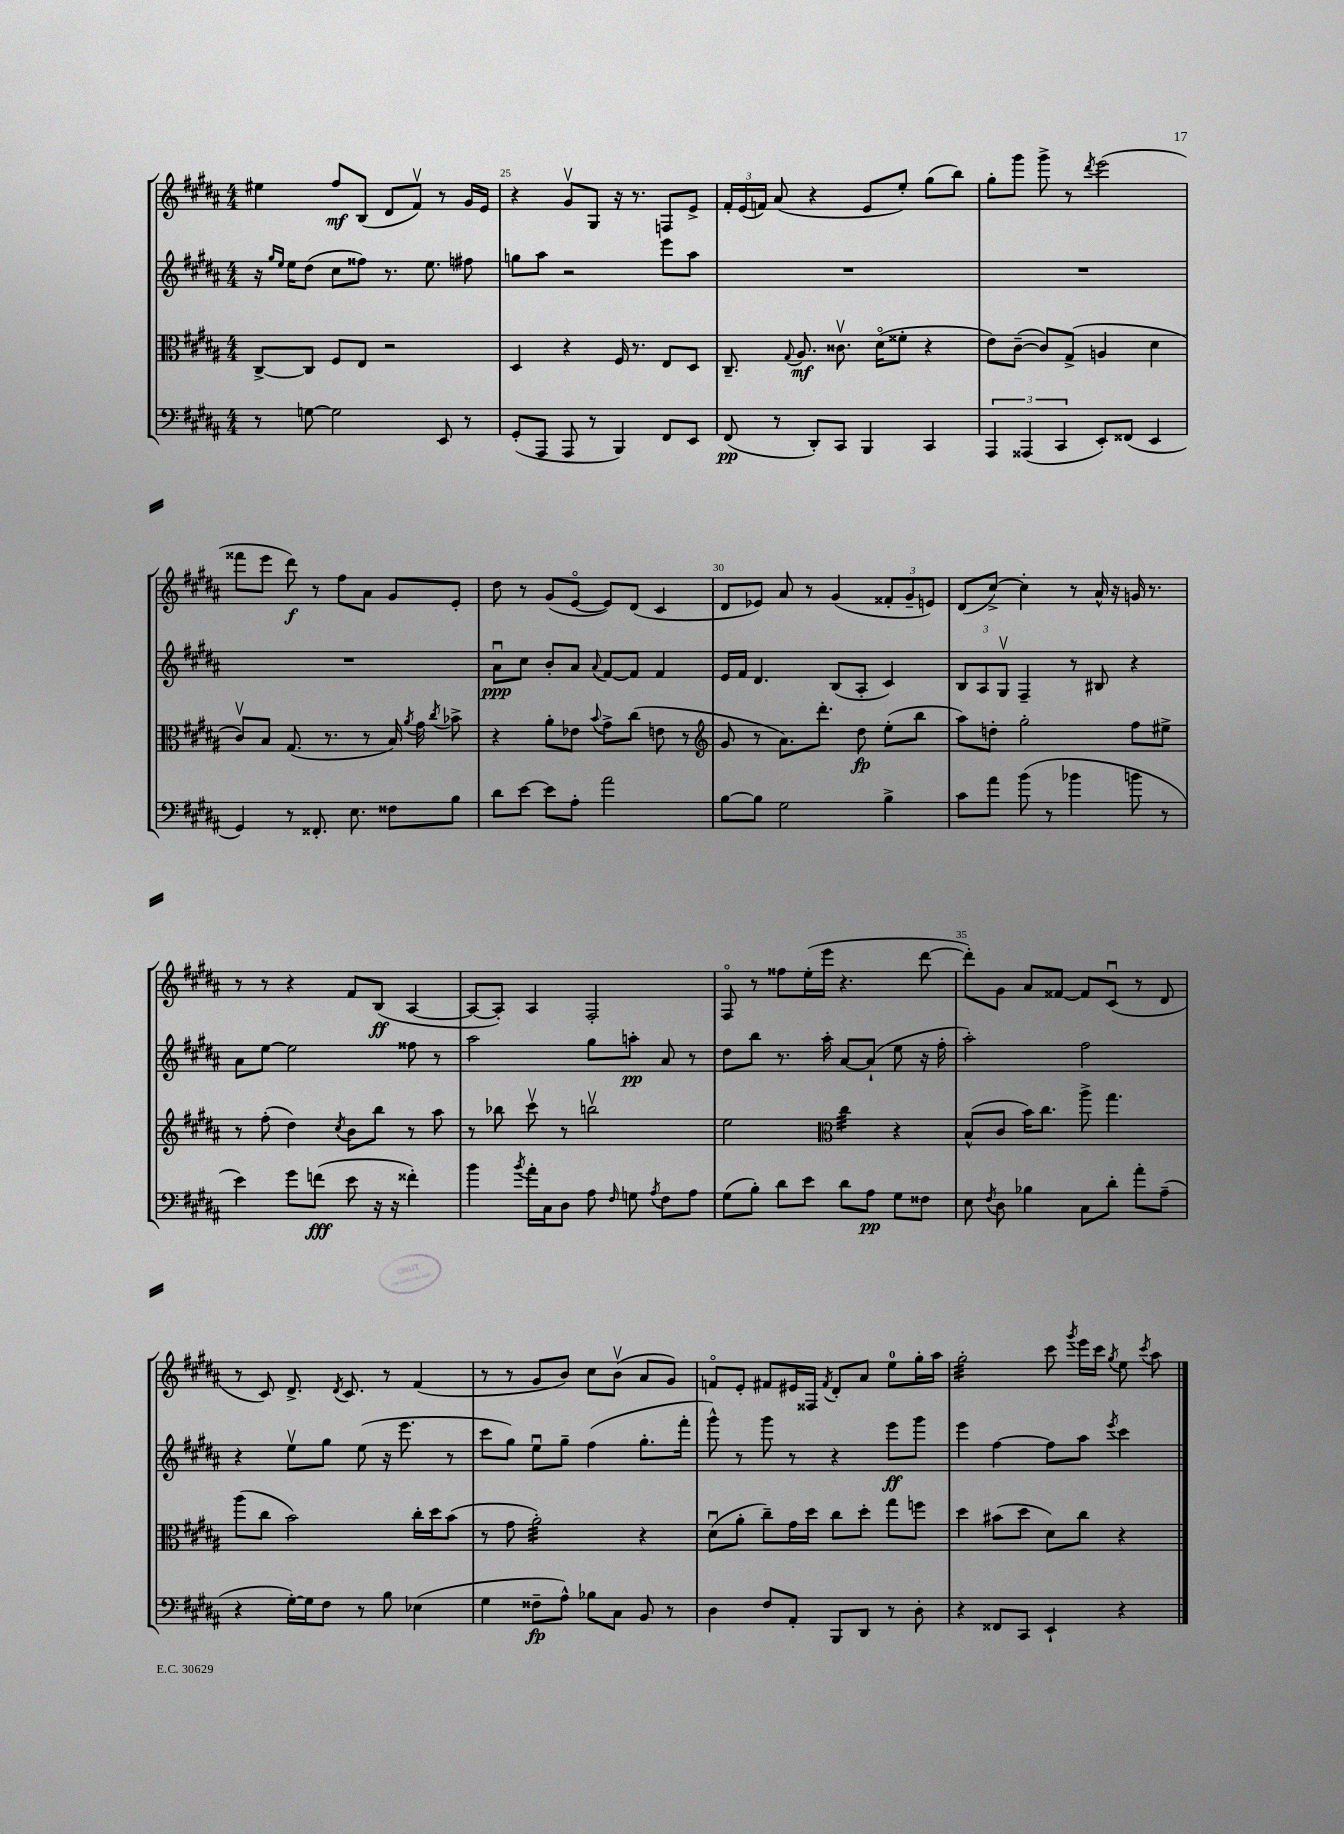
<<
\new StaffGroup <<
\new Staff = "s0" {
    \clef treble \key b \major \numericTimeSignature \time 4/4
    \autoBeamOff eis''4 fis''8[\mf b8]( dis'8[ fis'8]\upbow) r8 gis'16[ e'16] |
    r4 gis'8[\upbow gis8] r16 r8. f8[ e'8]-> |
    \tuplet 3/2 { fis'16[-. e'16( f'16]) } ais'8( r4 e'8[ e''8]-.) gis''8[( b''8]) |
    gis''8[-. gis'''8] gis'''8-> r8 \acciaccatura { dis'''8 } e'''2( |
    fisis'''8[ e'''8] dis'''8\f) r8 fis''8[ ais'8] gis'8[ e'8]-. |
    dis''8 r8 gis'8[( e'8]~\flageolet e'8[) dis'8]( cis'4 |
    dis'8[ ees'8]) ais'8 r8 gis'4( \tuplet 3/2 { fisis'8[-. gis'8-- e'8]) } |
    dis'8[( cis''8]~->) cis''4-. r8 ais'16-^ r16 g'16 r8. |
    r8 r8 r4 fis'8[ b8]\ff( ais4~ |
    ais8[~ ais8]-.) ais4 fis2-. |
    fis8\flageolet r8 fisis''8[ e''16-.( e'''16] r4. dis'''8~ |
    dis'''8[-.) gis'8] ais'8[ fisis'8]~ fisis'8[ cis'8]\downbow( r8 dis'8 |
    r8 cis'8) dis'8.-> \acciaccatura { dis'8 } cis'8. r8 fis'4( |
    r8 r8 gis'8[ b'8]) cis''8[ b'8]\upbow( ais'8[ gis'8]) |
    f'8[\flageolet e'8]-. fis'8[ eis'16 fisis16] \acciaccatura { fis'8 } dis'8[-. ais'8] e''8[-0 gis''16-. ais''16] |
    gis''2:32-. cis'''8 \acciaccatura { gis'''8 } e'''16[ cis'''16] \acciaccatura { gis''8 } e''8 \acciaccatura { cis'''8 } ais''8 \bar "|." |
}
\new Staff = "s1" {
    \clef treble \key b \major \numericTimeSignature \time 4/4
    \autoBeamOff r16 \grace { gis''16[ e''16] } e''16[ dis''8]( cis''8[ fisis''8]) r8. e''8. fis''8 |
    g''8[ ais''8] r2 e'''8[ ais''8] |
    R1 |
    R1 |
    R1 |
    ais'8[\downbow\ppp cis''8] b'8[-. ais'8] \appoggiatura { ais'8 } fis'8[~ fis'8] fis'4 |
    e'16[ fis'16] dis'4. b8[( ais8]-. cis'4) |
    \tuplet 3/2 { b8[ ais8 gis8]\upbow } fis4-- r8 bis8 r4 |
    ais'8[ e''8]~ e''2 fisis''8 r8 |
    ais''2 gis''8[ a''8]-.\pp ais'8 r8 |
    dis''8[ b''8] r8. ais''16-. ais'8[~ ais'8]-!( e''8 r16 fis''16-. |
    ais''2-.) fis''2 |
    r4 e''8[\upbow gis''8] e''8( r16 e'''8. r8 |
    cis'''8[ gis''8]) e''8[\downbow gis''8]-- fis''4( gis''8.[-. fis'''16]-. |
    gis'''8-^) r8 gis'''8 r8 r4 e'''8[\ff gis'''8] |
    e'''4 fis''4~ fis''8[ ais''8] \acciaccatura { e'''8 } cis'''4 \bar "|." |
}
\new Staff = "s2" {
    \clef alto \key b \major \numericTimeSignature \time 4/4
    \autoBeamOff cis8[~-> cis8] fis8[ e8] r2 |
    dis4 r4 fis16 r8. e8[ dis8] |
    cis8.-- \appoggiatura { gis8 } ais8.\mf cisis'8.\upbow dis'16[\flageolet( fisis'8]-. r4 |
    e'8[) cis'8]~--( cis'8[) gis8]->( a4 dis'4 |
    cis'8[\upbow) b8] gis8.( r8. r8 b16) \acciaccatura { ais'8 } gis'16 \acciaccatura { cis''8 } bes'8-> |
    r4 ais'8[-. ees'8] \appoggiatura { b'8 } gis'8[-> cis''8]( e'8 r8 |
    \clef treble gis'8 r8 ais'8.[) dis'''8.]-. dis''8\fp e''8[-.( b''8] |
    ais''8[) d''8]-. gis''2-. fis''8[ eis''8]-> |
    r8 fis''8-.( dis''4) \acciaccatura { cis''8 } b'8[ b''8] r8 ais''8 |
    r8 bes''8 cis'''8\upbow r8 b''2\upbow |
    e''2 \clef alto cis''4:32 r4 |
    b8[-^( cis'8] b'16[) cis''8.] ais''8-> gis''4. |
    ais''8[( cis''8] b'2) cis''16[-. dis''16 b'8]( |
    r8 gis'8 ais'2:32-.) r4 |
    dis'8[\downbow( ais'8]-. cis''8[--) gis'16 dis''16] cis''8[ dis''8]-. gis''8[ f''8] |
    dis''4 bis'8[( dis''8] dis'8[) cis''8] r4 \bar "|." |
}
\new Staff = "s3" {
    \clef bass \key b \major \numericTimeSignature \time 4/4
    \autoBeamOff r8 g8~ g2 e,8 r8 |
    gis,8[-.( ais,,8] ais,,8 r8 b,,4) fis,8[ e,8] |
    fis,8\pp( r8 dis,8[-.) cis,8] b,,4 cis,4 |
    \tuplet 3/2 { ais,,4 aisis,,4( cis,4 } e,8[-.) fisis,8]( e,4 |
    gis,4) r8 fisis,8.-. e8. fisis8[ b8] |
    dis'8[ e'8]~ e'8[ ais8]-. ais'2 |
    b8[~ b8] gis2 b4-> |
    cis'8[ ais'8] b'8( r8 bes'4 b'8 r8 |
    e'4) gis'8[ f'8]\fff( e'8 r16 r16 fisis'4-.) |
    b'4 \acciaccatura { b'8 } ais'16[-. cis16 dis8] ais8 \grace { fis16 } g8 \acciaccatura { ais8 } fis8[ ais8] |
    gis8[( b8]-.) dis'8[ e'8] dis'8[ ais8]\pp gis8[ fisis8] |
    e8 \acciaccatura { fis8 } dis8 bes4 cis8[ dis'8]-. ais'8[-. ais8]--( |
    r4 gis16[~-.) gis16 fis8] r8 b8 ees4( |
    gis4 fisis8[--\fp ais8]-^) bes8[ cis8] b,8 r8 |
    dis4 fis8[ ais,8]-. b,,8[ dis,8] r8 dis8-. |
    r4 fisis,8[ cis,8] e,4-! r4 \bar "|." |
}
>>
>>
\layout { \context { \Score currentBarNumber = #24 \override BarNumber.break-visibility = ##(#f #t #t) barNumberVisibility = #(every-nth-bar-number-visible 5) } }
